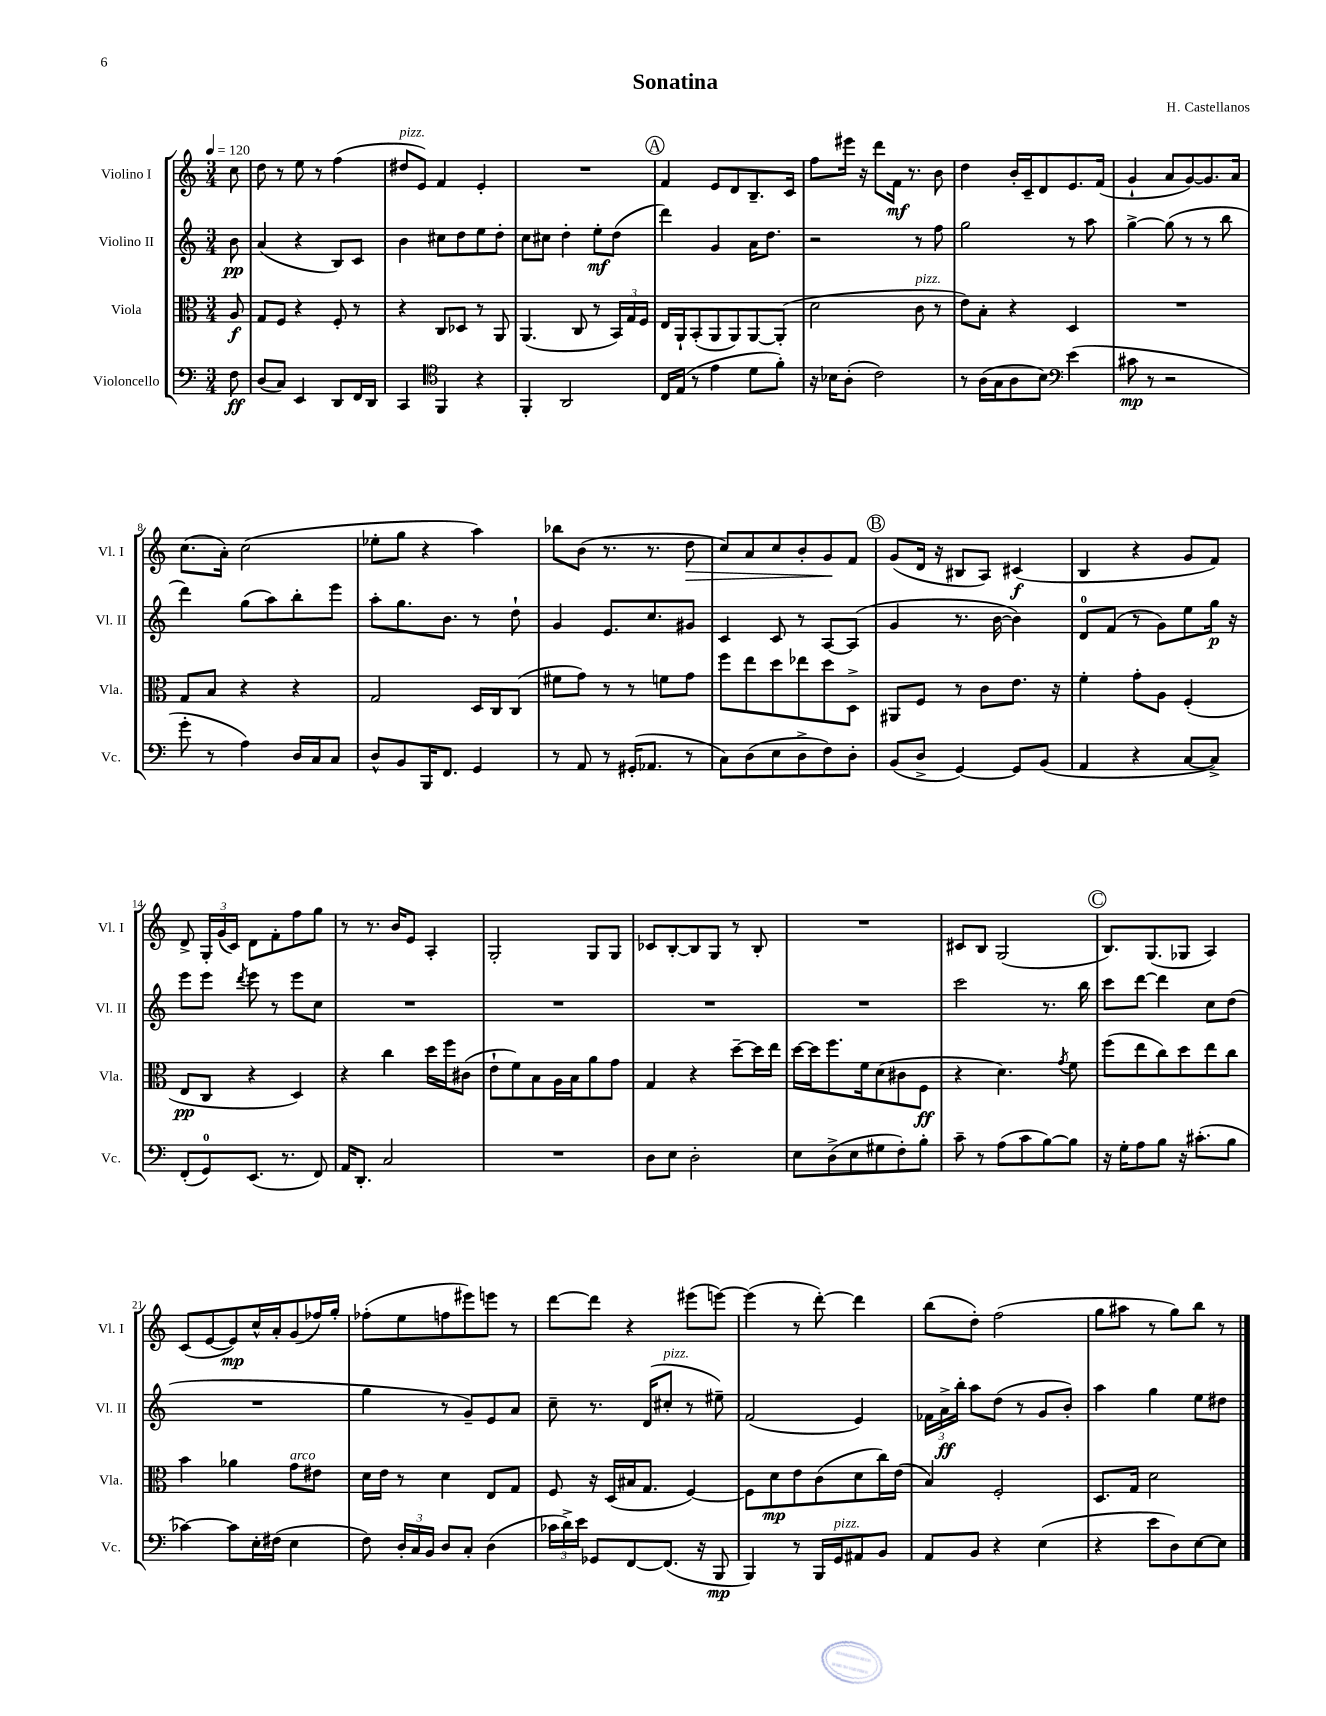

**kern	**kern	**kern	**kern
*staff4	*staff3	*staff2	*staff1
*clefF4	*clefC3	*clefG2	*clefG2
*k[]	*k[]	*k[]	*k[]
*M3/4	*M3/4	*M3/4	*M3/4
*MM120	*MM120	*MM120	*MM120
8F	8A	8b	8cc
=	=	=	=
(8D	8G	(4a	8dd
8C)	8F	.	8r
4EE	4r	4r	8ee
.	.	.	8r
8DD	8F'	8B)	(4ff
16FF	8r	8c	.
16DD	.	.	.
=	=	=	=
4CC	4r	4b	8dd#
.	.	.	8e)
*clefC4	*	*	*
4FF	8C	8cc#	4f
.	8D-	8dd	.
4r	8r	8ee	4e'
.	8AA	8dd'	.
=	=	=	=
4FF'	(4.AA	8cc	2.r
.	.	8cc#	.
2AA	.	4dd'	.
.	8C	.	.
.	8r	8ee'	.
.	24BB)	(8dd	.
.	24G	.	.
.	24F	.	.
=	=	=	=
16C	16E	4ddd)	4f
(16E	16AA`	.	.
8r	(8BB'	.	.
4e	8AA	4g	8e
.	8AA)	.	8d
8d	[8AA	16a	8.B~
.	.	8.dd	.
8f')	(8AA']	.	.
.	.	.	16c
=	=	=	=
16r	2d	2r	8ff
16B-	.	.	.
(8A'	.	.	16eee#
.	.	.	16r
2c)	.	.	8ddd
.	.	.	16f
.	.	.	8.r
.	8c	8r	.
.	8r	8ff	8b
=	=	=	=
8r	8e)	2gg	4dd
(16A	8B'	.	.
16G	.	.	.
8A	4r	.	16b'
.	.	.	16c~
8B)	.	.	8d
*clefF4	*	*	*
(4e	4D	8r	8.e
.	.	8aa	.
.	.	.	(16f
=	=	=	=
8c#	2.r	[4gg^	4g`
8r	.	.	.
2r	.	(8gg]	8a
.	.	8r	[8g)
.	.	8r	8.g]
.	.	8bb	.
.	.	.	16a
=	=	=	=
8g'	8G	4ddd)	(8.cc
8r	8B	.	.
.	.	.	16a')
4A)	4r	(8gg	(2cc
.	.	8aa)	.
16D	4r	8bb'	.
16C	.	.	.
8C	.	8eee	.
=	=	=	=
8D^^	2G	8aa'	8ee-'
8BB	.	8.gg	8gg
16BBB	.	.	4r
8.FF	.	8.b	.
4GG	16D	8r	4aa)
.	16C	.	.
.	(8C	8dd`	.
=	=	=	=
8r	8f#	4g	8bb-
8AA	8g)	.	(8b
8r	8r	8.e	8.r
(16GG#'	8r	.	.
8.AA-	.	8.cc	8.r
.	8f	.	.
8r	8g	8g#	8dd
=	=	=	=
8C)	8ff	4c	8cc)
(8D	8ee	.	8a
8E	8dd	8c	8cc
8D^	8ee-	8r	8b'
8F)	8dd	[8A	8g
8D'	8D^	(8A]	8f
=	=	=	=
(8BB	8AA#	4g	(8g
8D^	8F	.	16d
.	.	.	16r
[4GG)	8r	8.r	8B#
.	8c	.	8A)
.	.	[16b	.
8GG]	8.e	4b])	(4c#
(8BB	.	.	.
.	16r	.	.
=	=	=	=
4AA	4f'	8d	4B
.	.	(8f	.
4r	8g'	8r	4r
.	8A	8g)	.
[8C	(4F'	8ee	8g
8C^])	.	16gg	8f)
.	.	16r	.
=	=	=	=
(8FF'	8E	8eee	8d^
8GG)	8C	8eee	24G'
.	.	.	(24g
.	.	.	24c)
.	.	8qddd	.
(8.EE	4r	8eee	8d
.	.	8r	8f'
8.r	.	.	.
.	4D)	8eee	8ff
8FF)	.	8cc	8gg
=	=	=	=
16AA	4r	2.r	8r
8.DD'	.	.	.
.	.	.	8.r
2C	4cc	.	.
.	.	.	16b
.	.	.	8e
.	16dd	.	4A'
.	16ff	.	.
.	(8c#	.	.
=	=	=	=
2.r	8e`	2.r	2G'
.	8f)	.	.
.	8B	.	.
.	16A	.	.
.	16B	.	.
.	8a	.	8G
.	8g	.	8G
=	=	=	=
8D	4G	2.r	8c-
8E	.	.	[8B'
2D'	4r	.	8B]
.	.	.	8G
.	[8dd~	.	8r
.	16dd]	.	8B'
.	16ee	.	.
=	=	=	=
8E	[16dd	2.r	2.r
.	16dd]	.	.
(8D^	8.ff	.	.
8E	.	.	.
.	16f	.	.
8G#	(8d	.	.
8F')	8c#	.	.
8B'	8F	.	.
=	=	=	=
8c~	4r	2ccc	8c#
8r	.	.	8B
(8A	4.d)	.	(2G
8c	.	.	.
[8B)	.	8.r	.
.	8qg	.	.
8B]	8f	.	.
.	.	16bb	.
=	=	=	=
16r	(8ff	8ccc	8.B)
16G'	.	.	.
8A	8ee	[8ddd	.
.	.	.	(8.G
8B	8cc)	4ddd]	.
16r	8dd	.	8G-
(8.c#'	.	.	.
.	8ee	8cc	4A)
8B	8cc	(8dd	.
=	=	=	=
[4c-)	4b	2.r	(8c
.	.	.	[8e
8c-]	4a-	.	8e])
16E'	.	.	16cc^^
(16F#	.	.	16a'
4E	8g	.	(8g
.	8e#	.	16ff-)
.	.	.	16gg'
=	=	=	=
8F)	16d	4gg	(8ff-'
.	16e	.	.
24D'	8r	.	8ee
24C	.	.	.
24BB	.	.	.
8D	4d	8r	8ff
8C'	.	8g~)	8eee#)
(4D	8E	8e	8eee
.	8G	8a	8r
=	=	=	=
24c-	8F	8cc~	[8ddd
24d^)	.	.	.
24e	.	.	.
8GG-	16r	8.r	8ddd]
.	(16D	.	.
[8FF	16B#	.	4r
.	8.G	(16d	.
(8.FF]	.	8cc#'	.
.	[4F)	8r	(8eee#
16r	.	.	.
8BBB	.	8ee#~)	[8eee)
=	=	=	=
4BBB)	8F]	(2f	(4eee]
.	8d	.	.
8r	8e	.	8r
16BBB	(8c	.	[8ddd')
16GG	.	.	.
8AA#	8d	4e)	4ddd]
8BB	16cc)	.	.
.	(16e	.	.
=	=	=	=
8AA	4B)	24f-	(8bb
.	.	24a^	.
.	.	24bb'	.
8BB	.	8aa	8dd')
4r	2F'	(8dd	(2ff
.	.	8r	.
(4E	.	8g	.
.	.	8b')	.
=	=	=	=
4r	8.D	4aa	8gg
.	.	.	8aa#
.	16G	.	.
8e	2d	4gg	8r
8D)	.	.	8gg)
[8E	.	8ee	8bb
8E]	.	8dd#	8r
==	==	==	==
*-	*-	*-	*-
